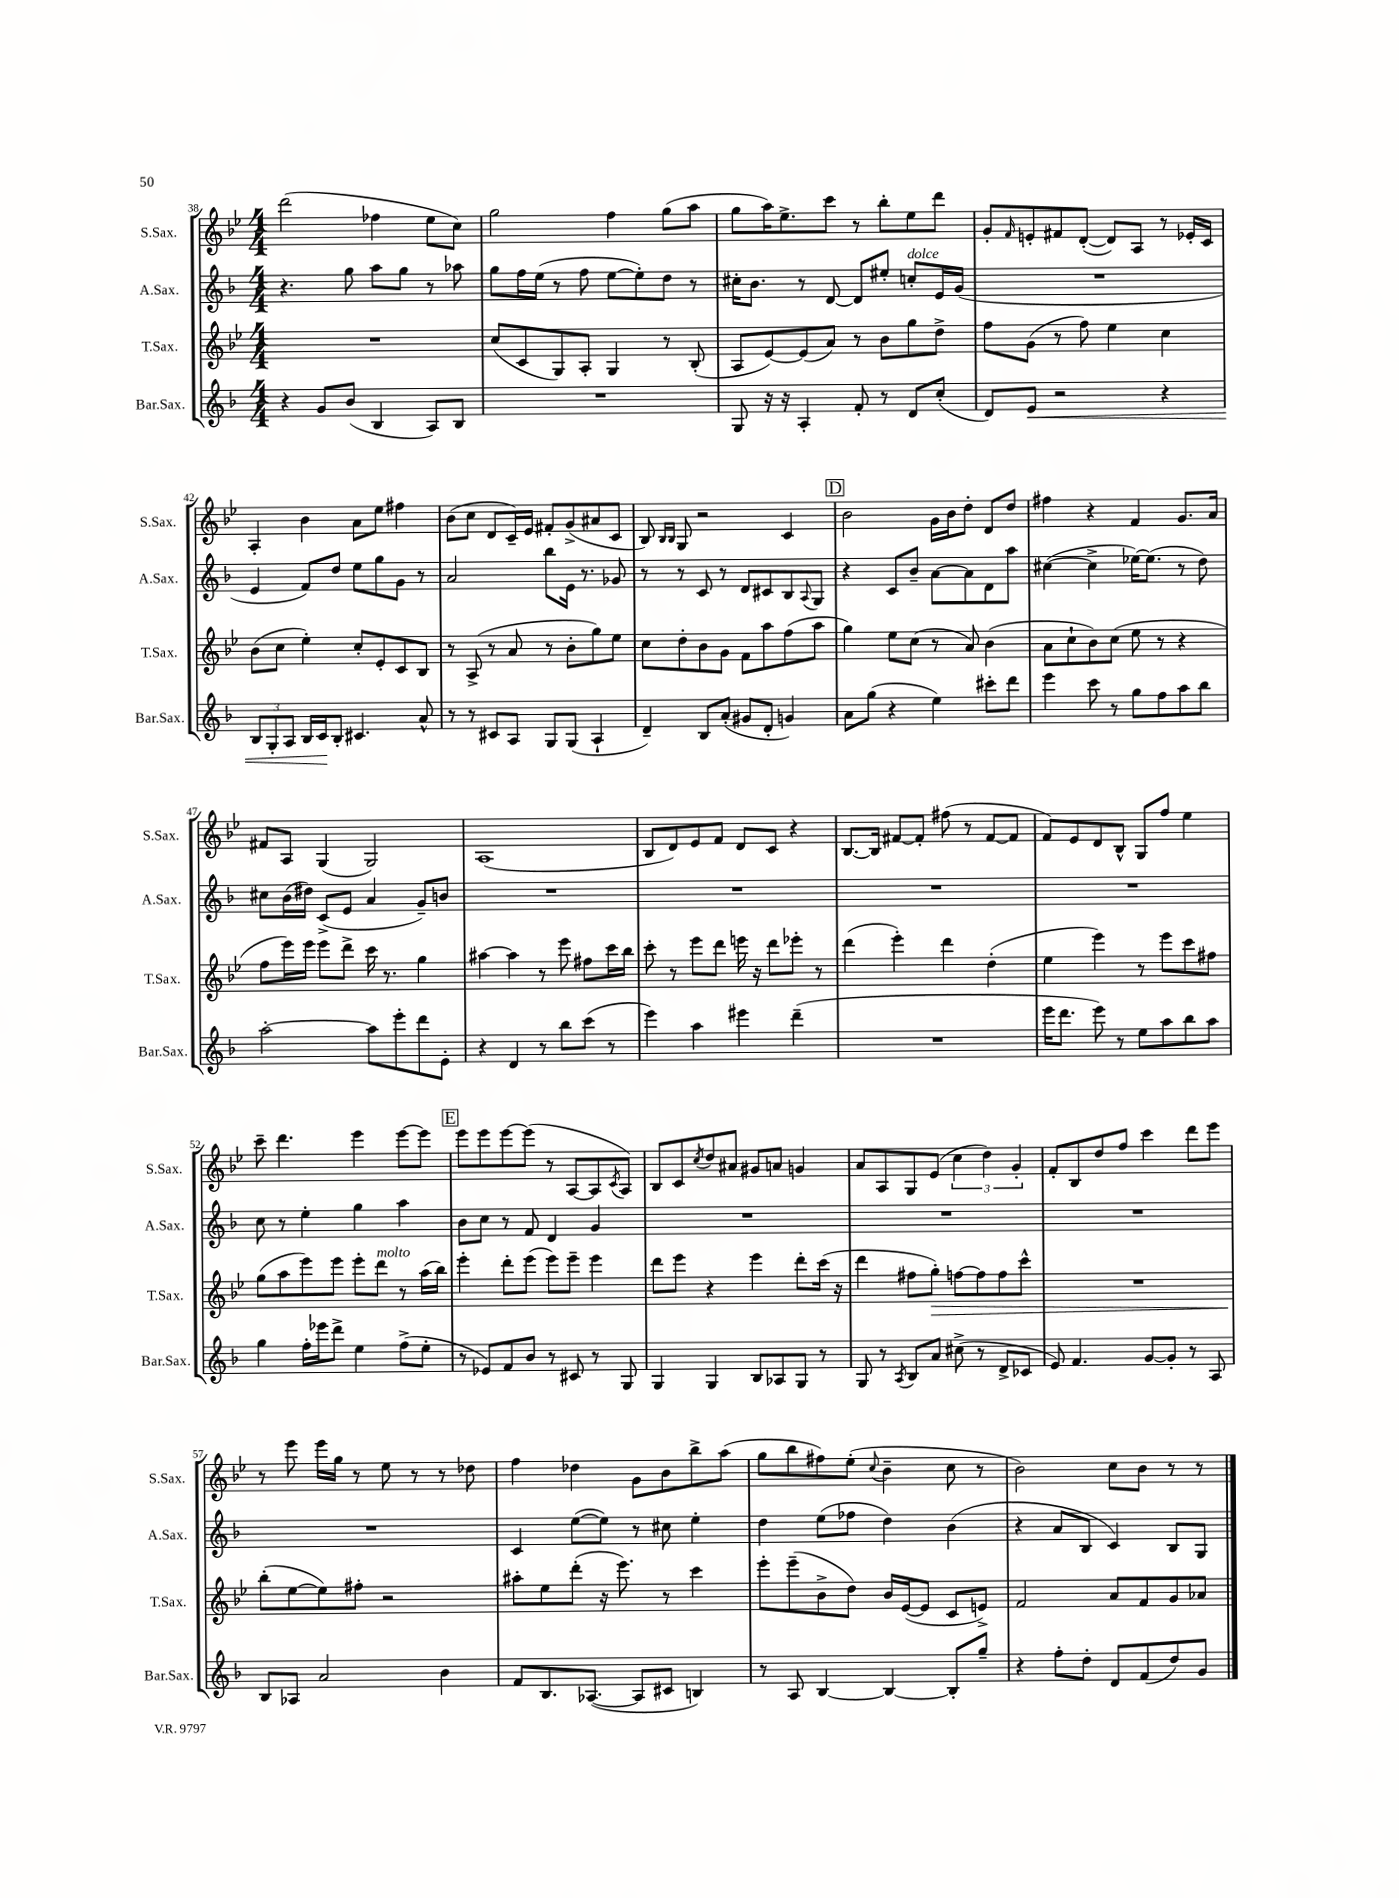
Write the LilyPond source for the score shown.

<<
\new StaffGroup <<
\new Staff = "s0" \with { instrumentName = "S.Sax." shortInstrumentName = "S.Sax." } {
    \clef treble \key bes \major \numericTimeSignature \time 4/4
    d'''2( fes''4 ees''8 c''8) |
    g''2 f''4 g''8( a''8 |
    g''8 a''16) ees''8.-> c'''8 r8 bes''8-. ees''8 d'''8 |
    g'8-. \grace { f'16 } e'8-. fis'8 d'8~-.( d'8) a8 r8 ees'16-. c'16 |
    a4-. bes'4 a'8 ees''8 fis''4 |
    bes'8( c''8 d'8 c'16--) ees'16 fis'8-. g'8->( ais'8 c'8 |
    bes8) \grace { bes16 bes16 } g8 r2 c'4 |
    \mark \markup { \box "D" } bes'2 g'16 bes'16 d''8-. d'8 d''8 |
    fis''4 r4 f'4 g'8. a'16 |
    fis'8 a8 g4( g2) |
    a1( |
    bes8 d'8) ees'8 f'8 d'8 c'8 r4 |
    bes8.~ bes16 fis'8~ fis'8-. fis''8( r8 fis'8~ fis'8 |
    f'8) ees'8 d'8 bes8-^ g8 f''8 ees''4 |
    c'''8-- d'''4. ees'''4 ees'''8~ ees'''8 |
    \mark \markup { \box "E" } ees'''8 ees'''8 ees'''8~ ees'''8( r8 a8~ a8 \acciaccatura { c'8 } a8) |
    bes8 c'8 \acciaccatura { c''8 } d''8 ais'8 gis'8 a'8 g'4 |
    a'8 a8 g8 ees'8( \tuplet 3/2 { c''4 d''4) g'4-. } |
    f'8-. bes8 d''8 f''8 c'''4 d'''8 ees'''8 |
    r8 ees'''8 ees'''16 g''16 r8 ees''8 r8 r8 des''8 |
    f''4 des''4 g'8 bes'8 bes''8-> a''8( |
    g''8 bes''8 fis''8) ees''8-.( \appoggiatura { c''8 } bes'4-- c''8 r8 |
    bes'2) c''8 bes'8 r8 r8 \bar "|." |
}
\new Staff = "s1" \with { instrumentName = "A.Sax." shortInstrumentName = "A.Sax." } {
    \clef treble \key f \major \numericTimeSignature \time 4/4
    r4. g''8 a''8 g''8 r8 aes''8 |
    g''8 f''16 e''16( r8 f''8 e''8~ e''8-.) d''8 r8 |
    cis''16-. bes'8. r8 d'8~ d'8 eis''8-. c''8-.^\markup { \italic "dolce" } e'16 g'16( |
    R1 |
    e'4 f'8) d''8 e''8 g''8 g'8 r8 |
    a'2 bes''8 e'16 r8. ges'8 |
    r8 r8 c'8 r8 d'8 cis'8 bes8 \appoggiatura { a8 } g8 |
    \mark \markup { \box "D" } r4 c'8 bes'8-- a'8~ a'8 d'8 a''8 |
    cis''4~( cis''4-> ees''16~) ees''8.( r8 d''8) |
    cis''8 bes'16( dis''16) c'8->( e'8 a'4 g'8--) b'8 |
    R1 |
    R1 |
    R1 |
    R1 |
    c''8 r8 e''4-. g''4 a''4 |
    \mark \markup { \box "E" } bes'8 c''8 r8 f'8 d'4 g'4 |
    R1 |
    R1 |
    R1 |
    R1 |
    c'4 e''8~( e''8) r8 cis''8 e''4-. |
    d''4 e''8( fes''8 d''4) bes'4( |
    r4 a'8 bes8 c'4) bes8 g8 \bar "|." |
}
\new Staff = "s2" \with { instrumentName = "T.Sax." shortInstrumentName = "T.Sax." } {
    \clef treble \key bes \major \numericTimeSignature \time 4/4
    R1 |
    c''8( c'8 g8) a8-. g4 r8 bes8-.( |
    a8 ees'8~) ees'8( a'8) r8 bes'8 g''8 d''8-> |
    f''8 g'8( r8 f''8) ees''4 c''4 |
    bes'8( c''8 ees''4-.) c''8-. ees'8-. c'8 bes8 |
    r8 a8->( r8 a'8 r8 bes'8-. g''8) ees''8 |
    c''8 d''8-. bes'8 g'8 f'8 a''8 f''8( a''8 |
    \mark \markup { \box "D" } g''4) ees''8 c''8( r8 a'8) bes'4( |
    a'8 c''8-! bes'8) c''8( ees''8 r8 r4 |
    f''8 ees'''16) ees'''16 ees'''8 d'''8-> c'''16 r8. g''4 |
    ais''4~ ais''4 r8 ees'''8 fis''8 c'''16 bes''16 |
    c'''8-. r8 ees'''8 d'''8 e'''16 r16 d'''8 ees'''8-. r8 |
    d'''4( ees'''4-.) d'''4 d''4-.( |
    ees''4 ees'''4) r8 ees'''8 c'''8 fis''8 |
    g''8( a''8 ees'''8) ees'''8 ees'''8-. d'''8^\markup { \italic "molto" } r8 a''16( bes''16) |
    \mark \markup { \box "E" } ees'''4-. d'''8-. ees'''8( ees'''8) ees'''8-- ees'''4 |
    d'''8 ees'''8 r4 ees'''4 d'''8-. c'''16( r16 |
    d'''4 fis''8 g''8-.\>) f''8~ f''8 f''8 c'''8-^ |
    R1 |
    bes''8-.\!( ees''8~ ees''8) fis''8-. r2 |
    ais''8-. ees''8 d'''8-.( r16 ees'''8.) r8 c'''4 |
    ees'''8-. ees'''8--( bes'8-> d''8) bes'16 ees'16~( ees'8 c'8 e'8->) |
    f'2 a'8 f'8 g'8 aes'8 \bar "|." |
}
\new Staff = "s3" \with { instrumentName = "Bar.Sax." shortInstrumentName = "Bar.Sax." } {
    \clef treble \key f \major \numericTimeSignature \time 4/4
    r4 g'8 bes'8( bes4 a8) bes8 |
    R1 |
    g8 r16 r16 a4-. f'8-. r8 d'8 c''8-.( |
    d'8) e'8\< r2 r4 |
    \tuplet 3/2 { bes8 g8-. a8 } bes16 c'16\! bes8-. cis'4. a'8-^ |
    r8 r8 cis'8 a8 g8 g8( a4-! |
    d'4--) bes8 a'8-.( gis'8 d'8-. g'4) |
    \mark \markup { \box "D" } a'8 g''8( r4 e''4) cis'''8-. d'''8 |
    e'''4 c'''8 r8 g''8 f''8 a''8 bes''8 |
    a''2~-. a''8 e'''8-. d'''8 e'8-. |
    r4 d'4 r8 bes''8 c'''8( r8 |
    e'''4) a''4 eis'''4 d'''4--( |
    R1 |
    e'''16 d'''8. e'''8) r8 e''8 a''8 bes''8 a''8 |
    g''4 f''16-. ees'''16 d'''8-> e''4 f''8->( e''8-. |
    \mark \markup { \box "E" } r8 ees'8) f'8 bes'8 r8 cis'8 r8 g8 |
    g4 g4 bes8 aes8 g8 r8 |
    g8 r8 \acciaccatura { a8 } bes8 a'8 cis''8->( r8 d'8-> ces'8 |
    e'8) f'4. g'8~ g'8-. r8 a8 |
    bes8 aes8 a'2 bes'4 |
    f'8 bes8. aes8.~( aes8 cis'8 b4) |
    r8 a8 bes4~ bes4~ bes8-. g''8-- |
    r4 f''8-. d''8-. d'8 f'8( d''8) g'8 \bar "|." |
}
>>
>>
\layout { \context { \Score currentBarNumber = #38 } }
